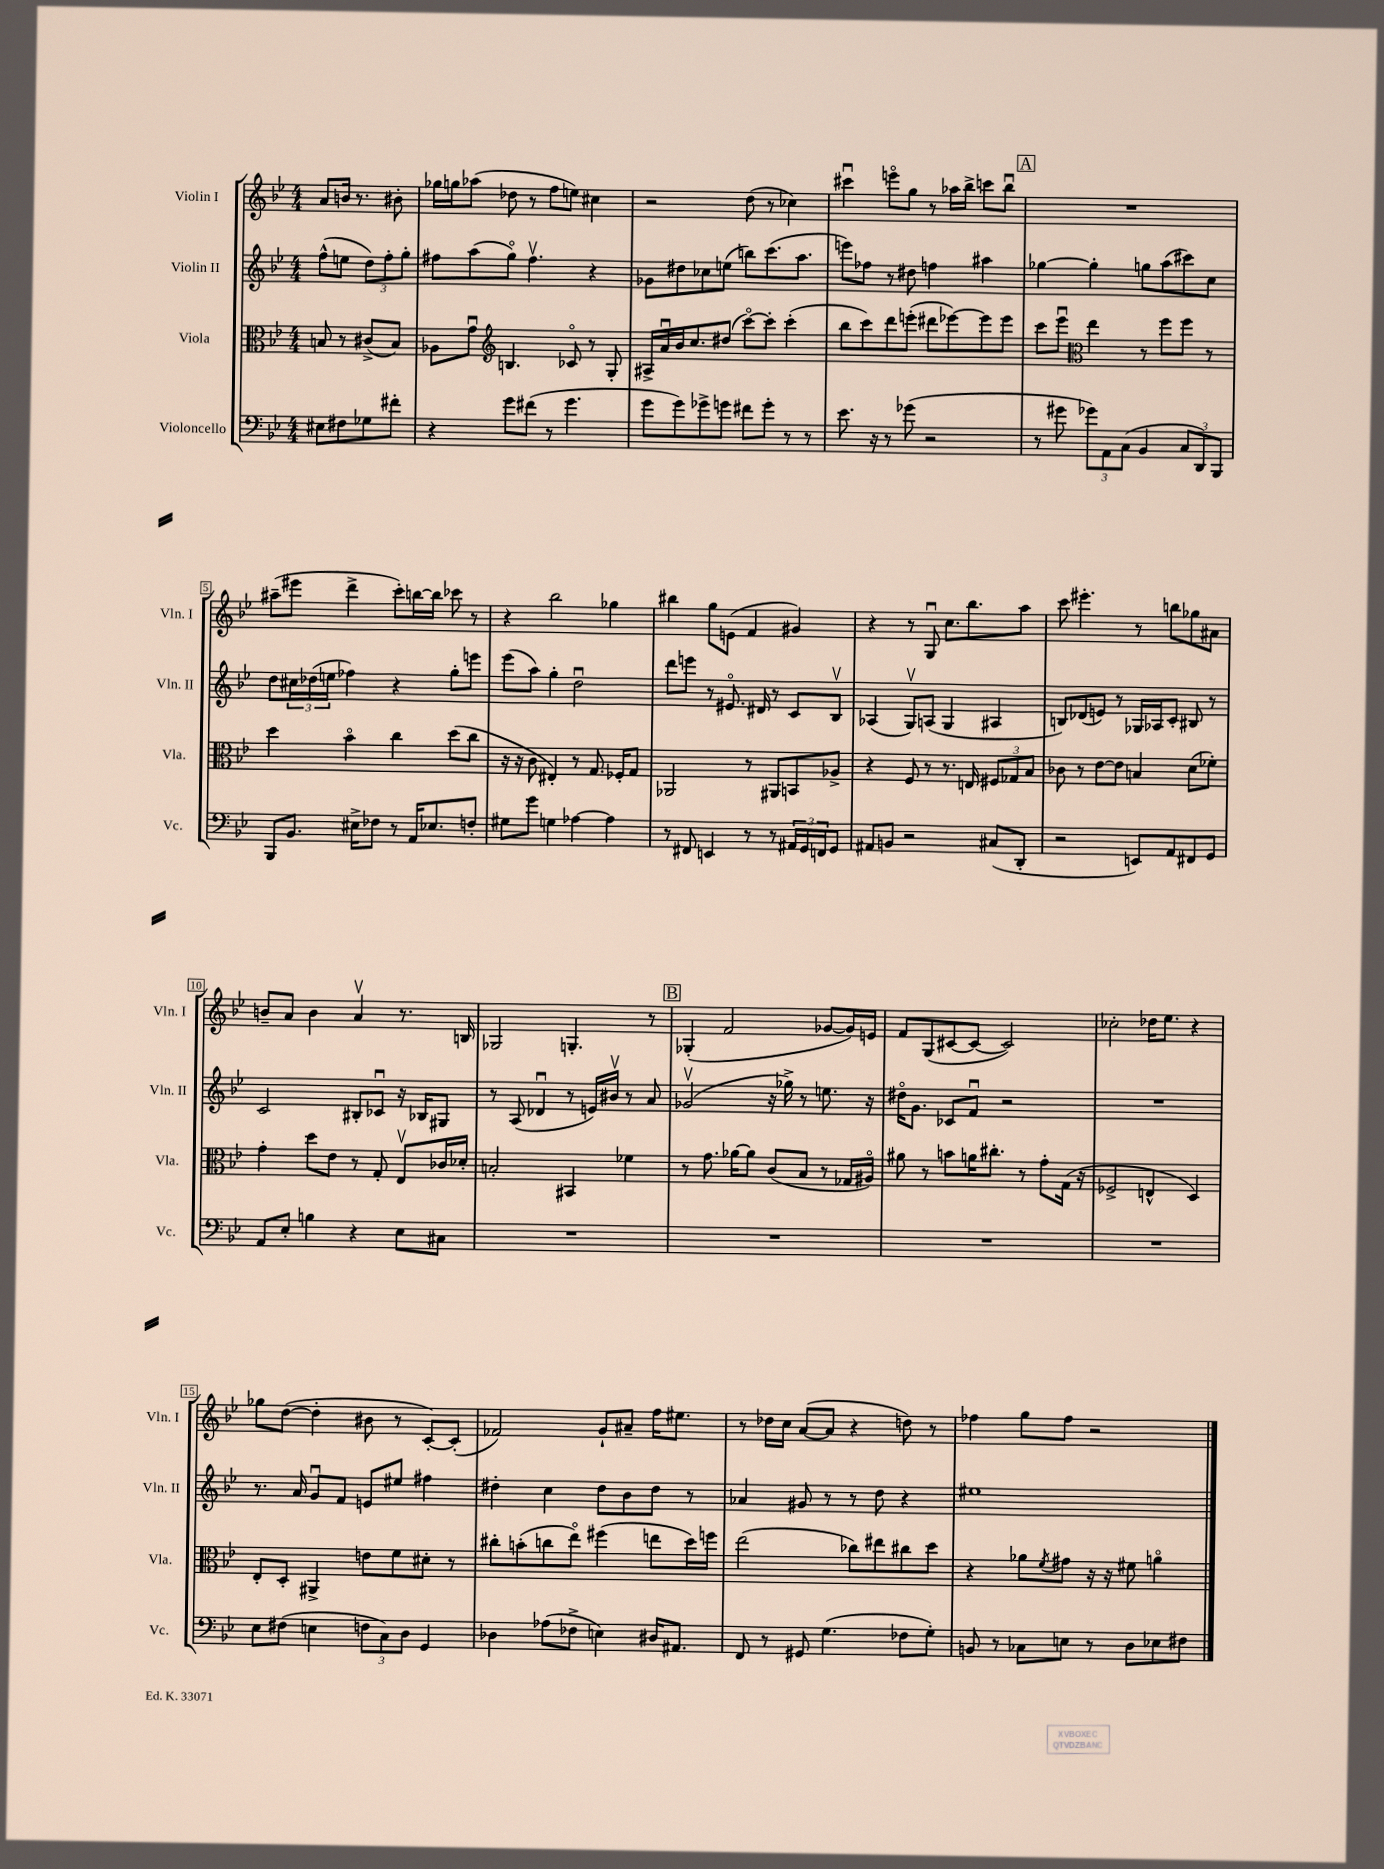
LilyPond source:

<<
\new StaffGroup <<
\new Staff = "s0" \with { instrumentName = "Violin I" shortInstrumentName = "Vln. I" } {
    \clef treble \key bes \major \numericTimeSignature \time 4/4 \partial 2
    a'8 b'16 r8. bis'8-. |
    ges''16 g''16 aes''8( des''8 r8 f''8 e''8) cis''4 |
    r2 d''8( r8 ces''4) |
    cis'''4\downbow e'''8\flageolet g''8 r8 aes''16 bes''16-> c'''8 bes''8\downbow |
    \mark \markup { \box "A" } R1 |
    ais''8--( eis'''8 d'''4-> c'''8-.) b''16~ b''16 ces'''8 r8 |
    r4 bes''2 ges''4 |
    bis''4 g''8 e'8( f'4 gis'4) |
    r4 r8 g8\downbow c''8. bes''8. a''8 |
    c'''8 eis'''4.-. r8 b''8 ges''8 ais'8 |
    b'8-- a'8 b'4 a'4\upbow r8. b16 |
    ges2 g4.-. r8 |
    \mark \markup { \box "B" } ges4-.( f'2 ges'8~ ges'16) e'16 |
    f'8 g8( cis'8~ cis'8~ cis'2) |
    ces''2-. des''16 ees''8. r4 |
    ges''8 d''8~( d''4-. bis'8 r8 c'8~-.) c'8-.( |
    fes'2) g'8-! ais'8-- f''16 eis''8. |
    r8 des''16 c''16 a'8~( a'8 r4 d''8) r8 |
    fes''4 g''8 fes''8 r2 \bar "|." |
}
\new Staff = "s1" \with { instrumentName = "Violin II" shortInstrumentName = "Vln. II" } {
    \clef treble \key bes \major \numericTimeSignature \time 4/4 \partial 2
    f''8-^( e''8 \tuplet 3/2 { d''8) f''8-. g''8-. } |
    fis''8 a''8( g''8\flageolet) fis''4.\upbow r4 |
    ges'8 dis''8 ces''8 e''8( b''8) c'''8.( a''8. |
    e'''8) fes''8 r8 dis''8 f''4 ais''4 |
    \mark \markup { \box "A" } ges''4~ ges''4-. g''8 a''8( cis'''8) c''8 |
    d''8 \tuplet 3/2 { cis''16 des''16( e''16 } fes''4) r4 g''8-. e'''8 |
    ees'''8( a''8) g''4-. d''2\downbow |
    d'''8 e'''8 r8 eis'8.\flageolet dis'16 r8 c'8 bes8\upbow |
    aes4( g8\upbow) a8( g4 ais4 |
    b8) des'8( e'8) r8 ges16 aes16 c'8-. bis8 r8 |
    c'2 bis8-. ces'8\downbow r16 bes16 gis8 |
    r8 a8( des'4\downbow r8 e'16) bis'16\upbow r8 a'8 |
    \mark \markup { \box "B" } ges'2\upbow( r16 ges''16->) r8 e''8. r16 |
    dis''16\flageolet g'8. ces'8 f'8\downbow r2 |
    R1 |
    r8. a'16 g'8\downbow f'8 e'8 eis''8 fis''4 |
    dis''4-. c''4 dis''8 bes'8 dis''8 r8 |
    aes'4 gis'8 r8 r8 d''8 r4 |
    eis''1 \bar "|." |
}
\new Staff = "s2" \with { instrumentName = "Viola" shortInstrumentName = "Vla." } {
    \clef alto \key bes \major \numericTimeSignature \time 4/4 \partial 2
    b8 r8 cis'8->( b8) |
    aes8 g'8\downbow \clef treble b4. ces'8\flageolet r8 g8-. |
    ais16-> a'16\downbow bes'16 c''8. dis''8( c'''8~\flageolet) c'''8-. c'''4-.( |
    bes''8 c'''8) d'''8 e'''8-.( dis'''8 ees'''8~) ees'''8 ees'''8 |
    \mark \markup { \box "A" } c'''8 ees'''8\downbow \clef alto ees''4 r8 f''8 f''8 r8 |
    d''4 bes'4\flageolet c''4 d''8( c''8 |
    r16 r16 c'8 eis4-.) r8 g8. fes16-. g8 |
    aes,2 r8 ais,8 b,8 aes8-> |
    r4 f8 r8 r8. e16 \tuplet 3/2 { fis8 ges8 bes8 } |
    ces'8 r8 ees'8~ ees'8 b4 d'8( fes'8-.) |
    g'4-. d''8 ees'8 r8 g8-. ees8\upbow ces'16 des'16-. |
    b2-. bis,4 fes'4 |
    \mark \markup { \box "B" } r8 g'8. aes'16~ aes'8 c'8( bes8 r8 ges16 ais16\flageolet) |
    ais'8 r8 b'8 a'16 cis''8.-. r8 g'8-. g16( r16 |
    fes2-> e4-^ d4) |
    ees8-. d8-. ais,4-> e'8 f'8 dis'8-. r8 |
    cis''8-. b'8-.( c''8 ees''8\flageolet) fis''4( e''8 d''16) f''16 |
    ees''2( ces''8) eis''8 cis''8 d''8 |
    r4 aes'8 \acciaccatura { f'8 } gis'8 r16 r16 fis'8 a'4\flageolet \bar "|." |
}
\new Staff = "s3" \with { instrumentName = "Violoncello" shortInstrumentName = "Vc." } {
    \clef bass \key bes \major \numericTimeSignature \time 4/4 \partial 2
    eis8 fis8 ges8 fis'8-. |
    r4 g'8 fis'8( r8 g'4. |
    g'8 g'8) ges'8-> g'8 fis'8 g'8-. r8 r8 |
    ees'8. r16 r8 ges'8( r2 |
    \mark \markup { \box "A" } r8 gis'8 \tuplet 3/2 { ges'8) a,8 c8( } bes,4 \tuplet 3/2 { c8 d,8) bes,,8 } |
    bes,,8 bes,8. eis16-> fes8 r8 a,16 ees8. f8-. |
    gis8 g'8 g4 aes4~ aes4 |
    r8 fis,8 e,4 r8 r8 \tuplet 3/2 { ais,16 g,16 f,16 } g,8 |
    ais,8 b,8 r2 cis8( d,8-. |
    r2 e,8) a,8 fis,8 g,8 |
    a,8 ees8-. b4 r4 ees8 cis8 |
    R1 |
    \mark \markup { \box "B" } R1 |
    R1 |
    R1 |
    ees8 fis8( e4 \tuplet 3/2 { f8 c8) d8 } g,4 |
    des4 aes8( fes8-> e4) dis16 ais,8. |
    f,8 r8 gis,8 g4.( fes8 g8-.) |
    b,8 r8 ces8 e8 r8 d8 ees8 fis8 \bar "|." |
}
>>
>>
\layout { \context { \Score \override BarNumber.stencil = #(make-stencil-boxer 0.1 0.3 ly:text-interface::print) } }
